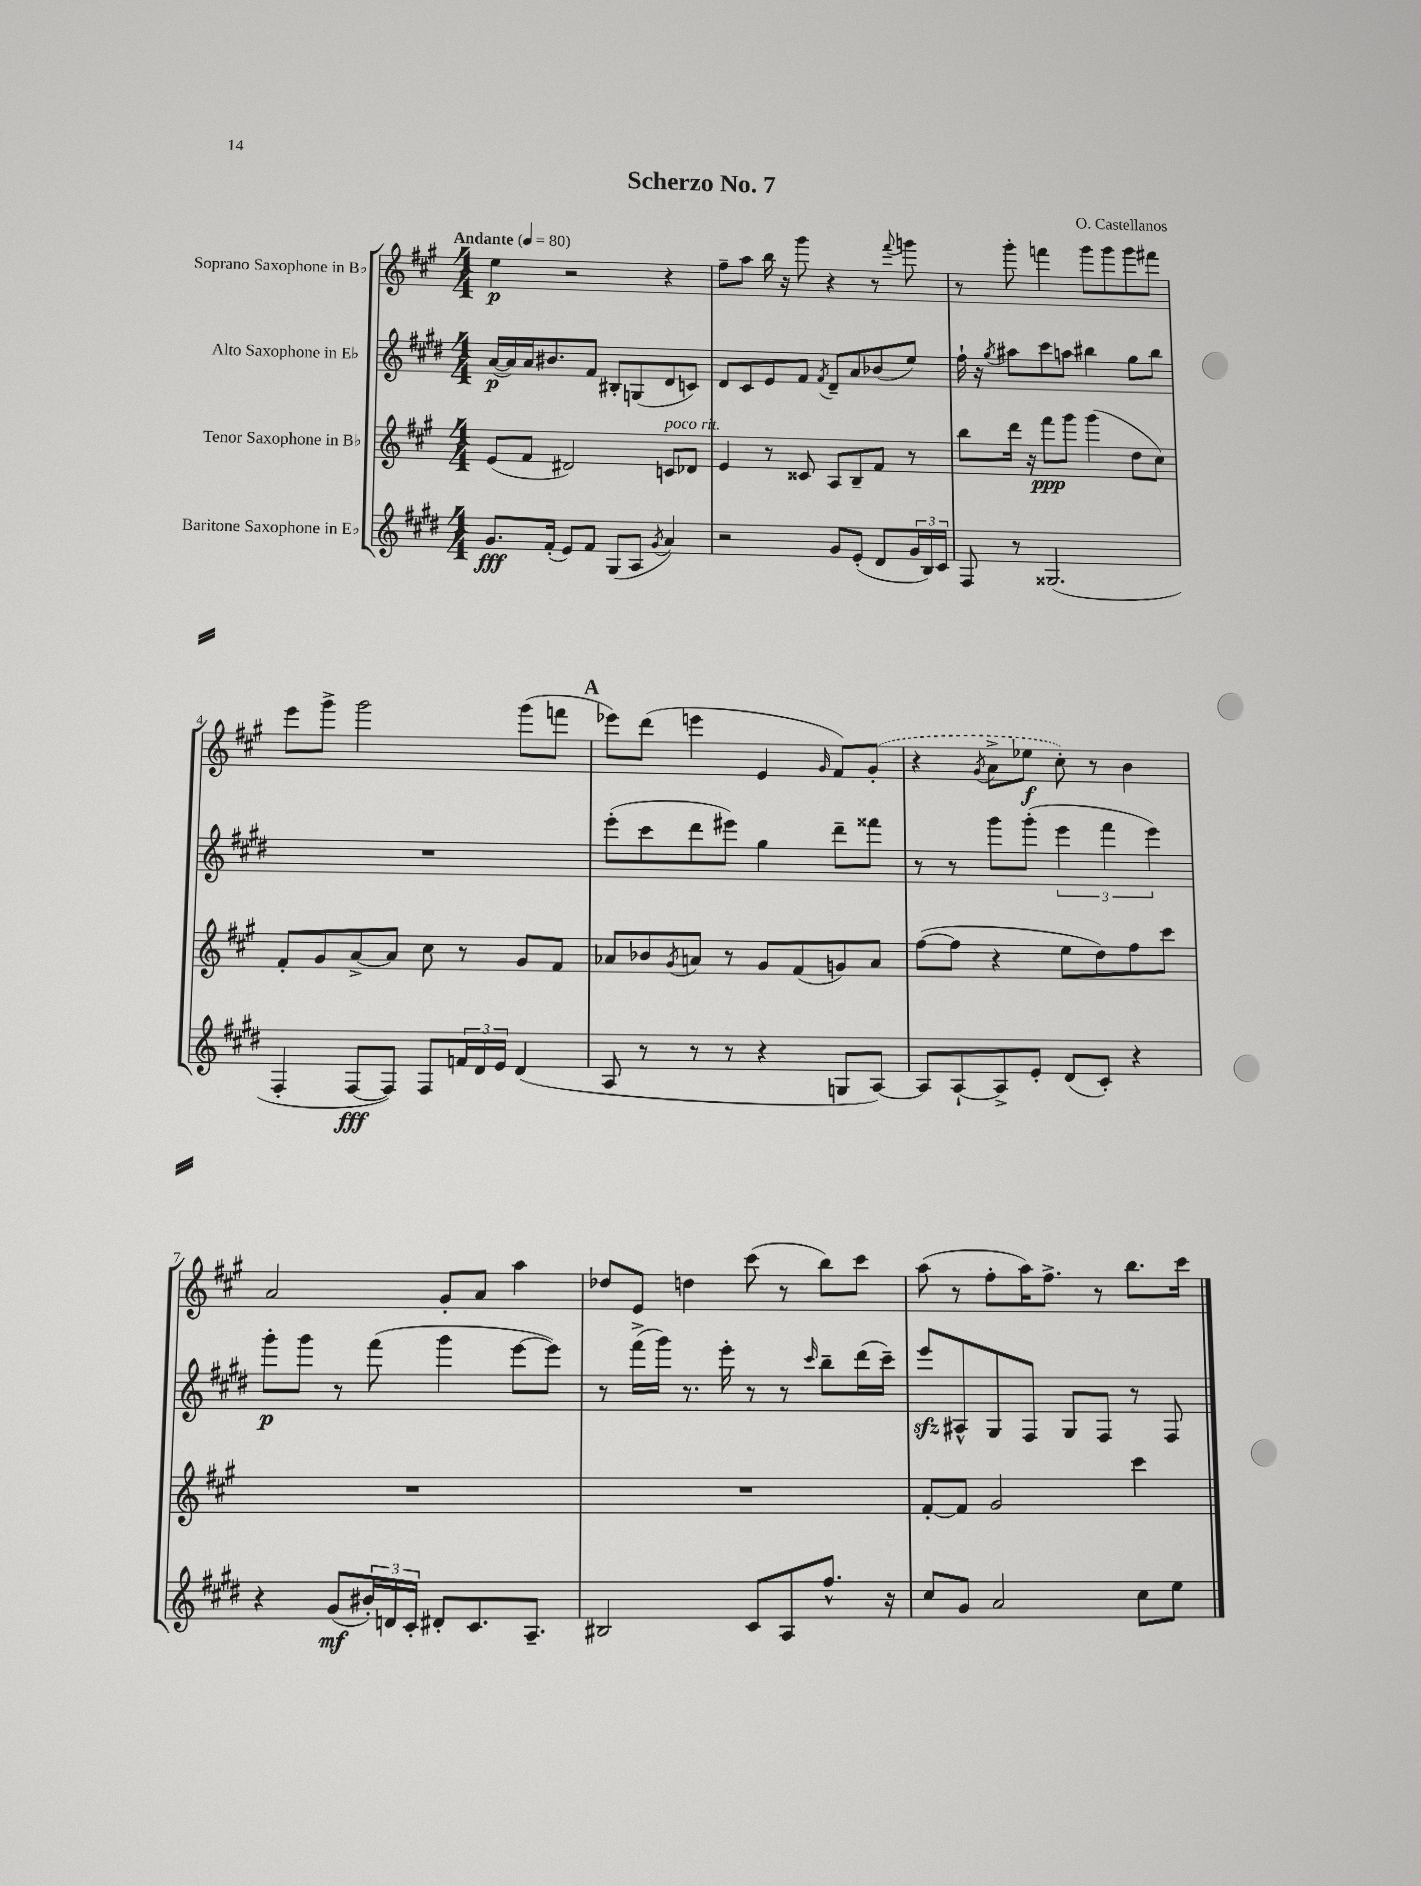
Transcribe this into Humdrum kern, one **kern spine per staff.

**kern	**kern	**kern	**kern
*staff4	*staff3	*staff2	*staff1
*clefG2	*clefG2	*clefG2	*clefG2
*k[f#c#g#d#]	*k[f#c#g#]	*k[f#c#g#d#]	*k[f#c#g#]
*M4/4	*M4/4	*M4/4	*M4/4
*MM80	*MM80	*MM80	*MM80
8.g#/L	(8e/L	([16a/LL	4ee\
.	.	16a/])	.
.	8f#/J	16a/J	.
(16f#'/Jk	.	8.b#/	.
8e/L)	2d#/)	.	2r
8f#/J	.	8f#/J	.
(8G#/L	.	8B#'/L	.
8A/J	.	(8G/	.
8qg#/	.	.	.
4a/)	8c/L	8d#/	4r
.	8d-/J	8c/J)	.
=	=	=	=
2r	4e/	8d#/L	8ff#~\L
.	.	8c#/	8aa\J
.	8r	8e/	16bb\
.	.	.	16r
.	8c##/	8f#/J	8ggg#\
.	.	8qf#/	.
8g#/L	8A/L	8d#~/L	4r
(8e'/J	8B~/	8a/	.
8d#/L	8f#/J	(8b-/	8r
.	.	.	8qqfff#/
24g#/L	8r	8ee/J)	8ggg\
24B/)	.	.	.
24c#/JJ	.	.	.
=	=	=	=
8F#/	8bb\L	16ff#`\	8r
.	.	16r	.
.	.	8qgg#/	.
8r	16ddd\Jk	8aa#\L	8ggg#'\
.	16r	.	.
(2.G##/	8fff#\L	8ccc#\	4fff\
.	8ggg#\J	8aa\J	.
.	(4ggg#\	4bb#\	8ggg#\L
.	.	.	8ggg#\
.	8dd\L	8gg#\L	8ggg#\
.	8cc#\J)	8bb#\J	8fff#\J
=	=	=	=
4F#'/	8f#'/L	1r	8eee\L
.	8g#/	.	8ggg#^\J
[8F#/L	[8a^/	.	2ggg#\
8F#/]J)	8a/]J	.	.
8F#/L	8cc#\	.	.
24f/L	8r	.	.
24d#/	.	.	.
24e/JJ	.	.	.
(4d#/	8g#/L	.	(8ggg#\L
.	8f#/J	.	8fff\J
=	=	=	=
8A/	8a-/L	(8eee'\L	8eee-\L)
8r	8b-/	8ccc#\	(8ddd\J
.	8qg#/	.	.
8r	8a/J	8ddd#\	4eee\
8r	8r	8eee#\J)	.
4r	8g#/L	4gg#\	4e/
.	(8f#/	.	.
.	.	.	16qqg#/
8G/L	8g/)	8ddd#~\L	8f#/L)
[8A/J)	8a/J	8fff##\J	(8g#'/J
=	=	=	=
8A/]L	([8ff#\L	8r	4r
[8A`/	8ff#\]J	8r	.
.	.	.	8qg#/
8A^/]	4r	8ggg#\L	8a^\L
8e'/J	.	(8ggg#'\J	8ee-\J
(8d#/L	8ee\L	6eee\	8cc#'\)
8c#'/J)	8dd\)	.	8r
.	.	6fff#\	.
4r	8ff#\	.	4b\
.	.	6eee\)	.
.	8ccc#\J	.	.
=	=	=	=
4r	1r	8ggg#'\L	2a/
.	.	8ggg#\J	.
(8g#/L	.	8r	.
24b#'/L)	.	(8fff#\	.
24d/	.	.	.
24c#'/JJ	.	.	.
8d#'/L	.	4ggg#\	8g#'/L
8.c#/	.	.	8a/J
.	.	[8eee\L	4aa\
8.A~/J	.	.	.
.	.	8eee\]J)	.
=	=	=	=
2B#/	1r	8r	8dd-/L
.	.	(16fff#^\LL	8e/J
.	.	16ggg#\JJ)	.
.	.	8.r	4dd\
.	.	16eee'\	.
8c#/L	.	8r	(8ccc#\
8A/	.	8r	8r
.	.	16qqccc#/	.
8.ff#^^/J	.	8bb~\L	8bb\L)
.	.	(16ddd#\L	8ccc#\J
16r	.	16ccc#~\JJ)	.
=	=	=	=
8cc#/L	[8f#'/L	8eee/L	(8aa\
8g#/J	8f#/]J	8A#^^/	8r
2a/	2g#/	8G#/	8ff#'\L
.	.	8F#/J	16aa\K)
.	.	.	8.ff#^\J
.	.	8G#/L	.
.	.	8F#/J	8r
8cc#\L	4ccc#\	8r	8.bb\L
8ee\J	.	8F#/	.
.	.	.	16ccc#\Jk
==	==	==	==
*-	*-	*-	*-
